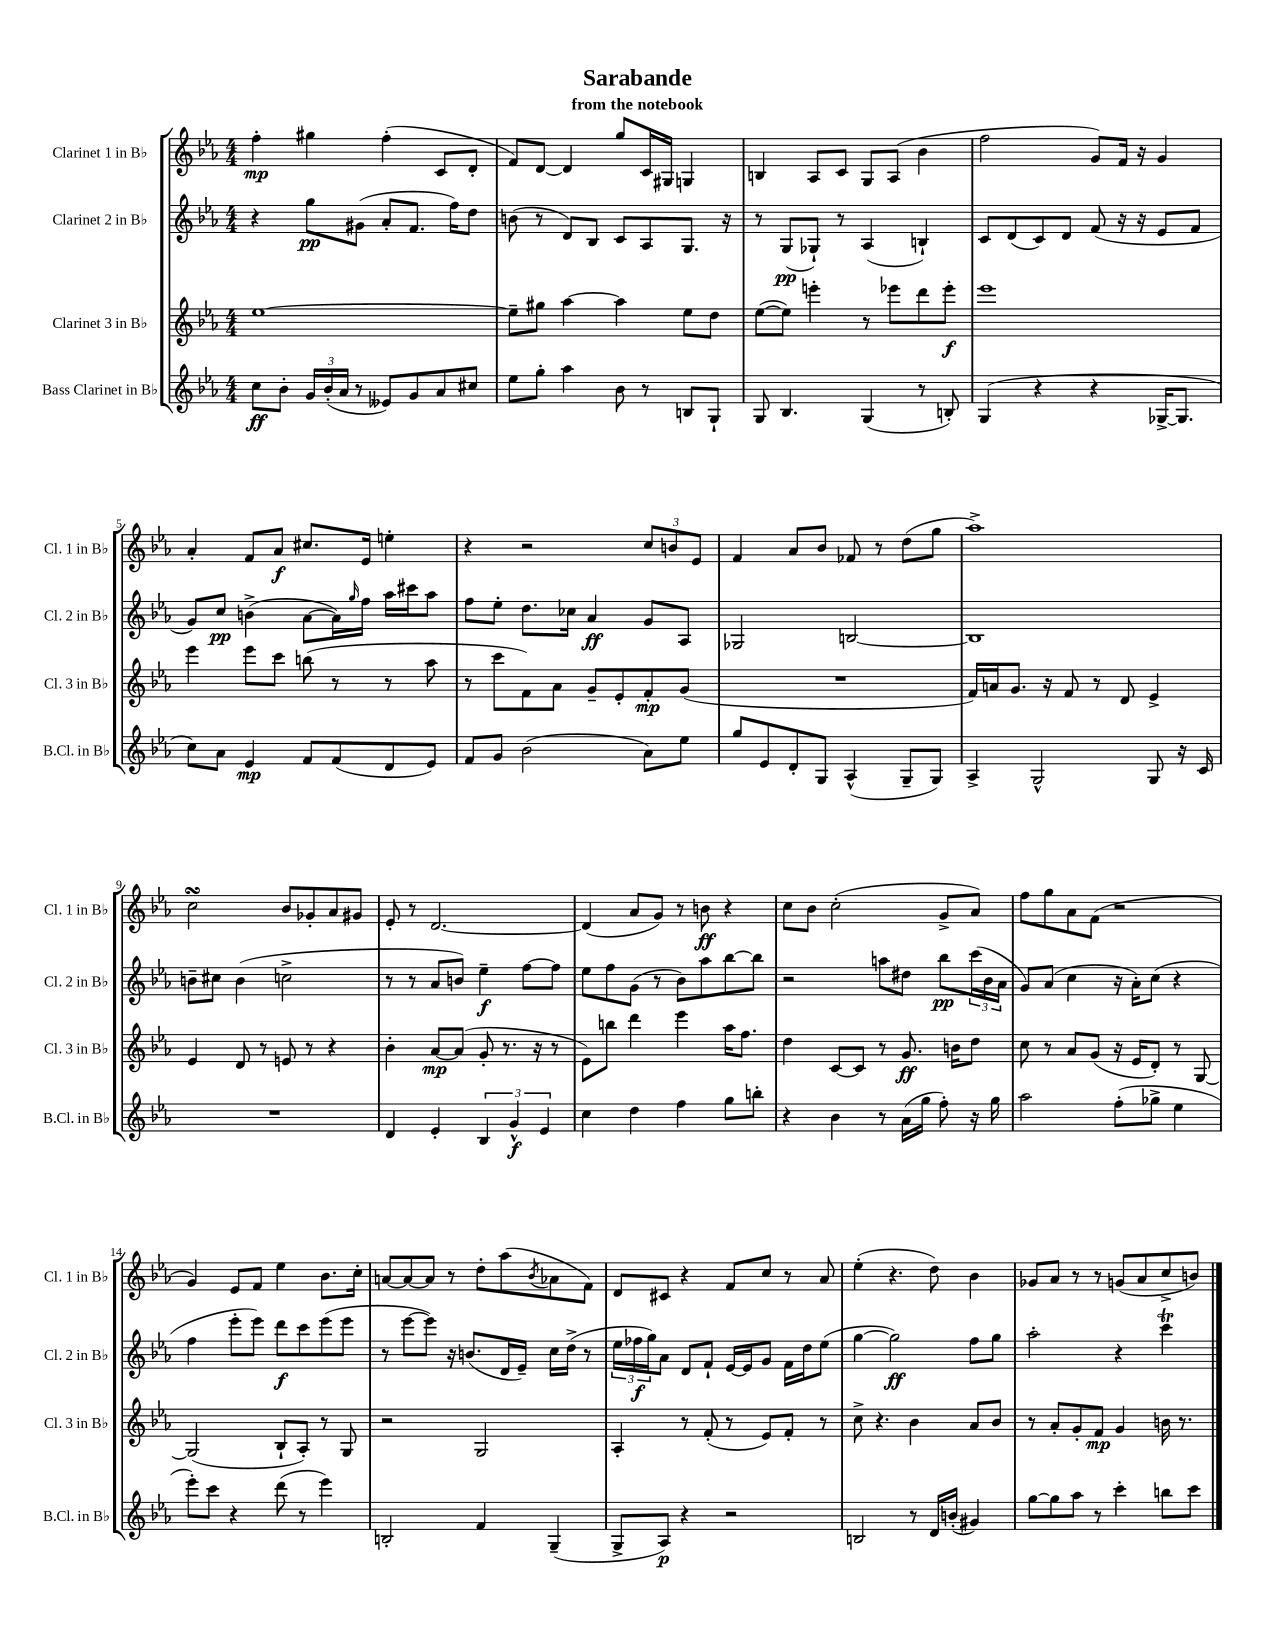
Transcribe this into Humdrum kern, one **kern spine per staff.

**kern	**kern	**kern	**kern
*staff4	*staff3	*staff2	*staff1
*clefG2	*clefG2	*clefG2	*clefG2
*k[b-e-a-]	*k[b-e-a-]	*k[b-e-a-]	*k[b-e-a-]
*M4/4	*M4/4	*M4/4	*M4/4
8cc\L	[1ee-	4r	4ff'\
8b-'\J	.	.	.
24g/LL	.	8gg\L	4gg#\
(24b-'/	.	.	.
24a-/JJ	.	.	.
8r	.	(8g#\J	.
8e--/L)	.	8a-'/L	(4ff'\
8g/	.	8.f/J	.
8a-/	.	.	8c/L
.	.	16ff\LK)	.
8cc#/J	.	8dd\J	8d'/J
=	=	=	=
8ee-\L	8ee-~\]L	(8b\	8f/L)
8gg'\J	8gg#\J	8r	[8d/J
4aa-\	[4aa-\	8d/L)	4d/]
.	.	8B-/J	.
8b-\	4aa-\]	8c/L	8gg/L
8r	.	8A-/	16c/L
.	.	.	16G#/JJ
8B/L	8ee-\L	8.G/J	4G/
8G`/J	8dd\J	.	.
.	.	16r	.
=	=	=	=
8G/	([8ee-\L	8r	4B/
4.B-/	8ee-\]J)	(8G/L	.
.	4eee'\	8G-`/J)	8A-/L
.	.	8r	8c/J
(4G/	8r	(4A-/	8G/L
.	8eee-\L	.	(8A-/J
8r	8ddd\	4B`/)	4b-\
8B'/)	8eee-'\J	.	.
=	=	=	=
(4G/	1eee-	8c/L	2ff\
.	.	(8d/	.
4r	.	8c/)	.
.	.	8d/J	.
4r	.	(8f/	8g/L)
.	.	16r	16f/Jk
.	.	16r	16r
[16G-^/LK	.	8e-/L	4g/
8.G-/]J	.	.	.
.	.	8f/J	.
=	=	=	=
8cc\L)	4eee-\	8g/L)	4a-'/
8a-\J	.	8cc/J	.
4e-/	8eee-\L	(4b^\	8f/L
.	8ccc\J	.	8a-/J
8f/L	(8bb\	[8a-\L	8.cc#/L
(8f/	8r	16a-\]L)	.
.	.	16qqgg/	.
.	.	16ff\JJ	16e-/Jk
8d/	8r	16aa-\LL	4ee'\
.	.	16ccc#\J	.
8e-/J)	8aa-\	8aa-\J	.
=	=	=	=
8f/L	8r	8ff\L	4r
8g/J	8ccc\L	8ee-'\J	.
(2b-\	8f\)	8.dd\L	2r
.	8a-\J	.	.
.	.	16cc-\Jk	.
.	8g~/L	4a-/	.
.	8e-'/	.	.
8a-\L)	8f'/	8g/L	12cc/L
.	.	.	12b/
8ee-\J	(8g/J	8A-/J	.
.	.	.	12e-/J
=	=	=	=
8gg/L	1r	2G-/	4f/
8e-/	.	.	.
8d'/	.	.	8a-/L
8G/J	.	.	8b-/J
(4A-^^/	.	[2B/	8f-/
.	.	.	8r
8G~/L	.	.	(8dd\L
8G/J)	.	.	8gg\J
=	=	=	=
4A-^/	16f/LL)	1B]	1aa-^)
.	16a/J	.	.
.	8.g/J	.	.
2G^^/	.	.	.
.	16r	.	.
.	8f/	.	.
.	8r	.	.
.	8d/	.	.
8G/	4e-^/	.	.
16r	.	.	.
16c/	.	.	.
=	=	=	=
1r	4e-/	8b~\L	2cc\
.	.	8cc#\J	.
.	8d/	(4b\	.
.	8r	.	.
.	8e/	2cc^\	8b-/L
.	8r	.	8g-'/
.	4r	.	8a-/
.	.	.	8g#/J
=	=	=	=
4d/	4b-'\	8r	8e-'/
.	.	8r	8r
4e-'/	[8a-/L	8a-/L	[2.d/
.	(8a-/]J	8b/J)	.
6B-/	8g'/	4ee-~\	.
.	8.r	.	.
6g^^/	.	.	.
.	.	[8ff\L	.
.	16r	.	.
6e-/	.	.	.
.	8r	8ff\]J	.
=	=	=	=
4cc\	8e-\L)	8ee-\L	(4d/]
.	8bb\J	8ff\	.
4dd\	4ddd\	(8g\J	8a-/L
.	.	8r	8g/J)
4ff\	4eee-\	8b-\L)	8r
.	.	8aa-\	8b\
8gg\L	16aa-\LK	[8bb-\	4r
.	8.ff\J	.	.
8bb'\J	.	8bb-\]J	.
=	=	=	=
4r	4dd\	2r	8cc\L
.	.	.	8b-\J
4b-\	[8c/L	.	(2cc'\
.	8c/]J	.	.
8r	8r	8aa\L	.
(16a-\LL	8.g/	8dd#\J	.
16gg\JJ	.	.	.
8ff'\)	.	8bb-\L	8g^/L
.	16b\LK	.	.
16r	8dd\J	(24ccc\L	8a-/J)
.	.	24b-\	.
16gg\	.	.	.
.	.	24a-\JJ	.
=	=	=	=
2aa-\	8cc\	8g/L)	8ff\L
.	8r	(8a-/J	8gg\
.	8a-/L	4cc\	8a-\
.	(8g/J	.	(8f\J
(8ff'\L	16r	16r	2r
.	16e-/LK	16a-'\LK)	.
8gg-^\J	8d'/J)	(8cc\J	.
4ee-\	8r	4r	.
.	[8G/	.	.
=	=	=	=
8eee-'\L)	(2G/]	4ff\	4g/)
8ccc\J	.	.	.
4r	.	8eee-'\L	8e-/L
.	.	8eee-\J)	8f/J
(8ddd\	8B-`/L	8ddd\L	4ee-\
8r	8A-'/J)	8ccc\	.
4eee-\)	8r	(8eee-\	8.b-\L
.	8G/	8eee-\J	.
.	.	.	16cc'\Jk
=	=	=	=
2B'/	2r	8r	[8a/L
.	.	[8eee-\L	8a/_
.	.	8eee-\]J)	8a/]J
.	.	16r	8r
.	.	(8.b/L	.
4f/	2G/	.	8dd'\L
.	.	16d/L	(8aa-\
.	.	16e-~/JJ)	.
.	.	.	8qb-/
(4G~/	.	16cc\LL	8a-\
.	.	(16dd^\JJ	.
.	.	8r	8f\J)
=	=	=	=
8G^/L	4A-'/	24ee-\LL	8d/L
.	.	24ff-\	.
.	.	24gg\J)	.
8A-/J)	.	8a-\J	8c#/J
4r	8r	8d/L	4r
.	(8f'/	8f`/J	.
2r	8r	[16e-/LL	8f/L
.	.	16e-/]J	.
.	8e-/L)	8g/J	8cc/J
.	8f'/J	16f\LL	8r
.	.	16dd\J	.
.	8r	(8ee-\J	8a-/
=	=	=	=
2B/	8cc^\	[4gg\	(4ee-'\
.	4.r	.	.
.	.	2gg\])	4.r
8r	4b-\	.	.
16d/LL	.	.	8dd\)
(16b'/JJ	.	.	.
4g#/)	8a-/L	8ff\L	4b-\
.	8b-/J	8gg\J	.
=	=	=	=
[8gg\L	8r	2aa-'\	8g-/L
8gg\]	8a-'/L	.	8a-/J
8aa-\J	8g'/	.	8r
8r	8f/J	.	8r
4ccc'\	4g/	4r	(8g/L
.	.	.	8a-/
8bb\L	16b\	4ccc\	8cc^/
.	8.r	.	.
8ccc\J	.	.	8b/J)
==	==	==	==
*-	*-	*-	*-
